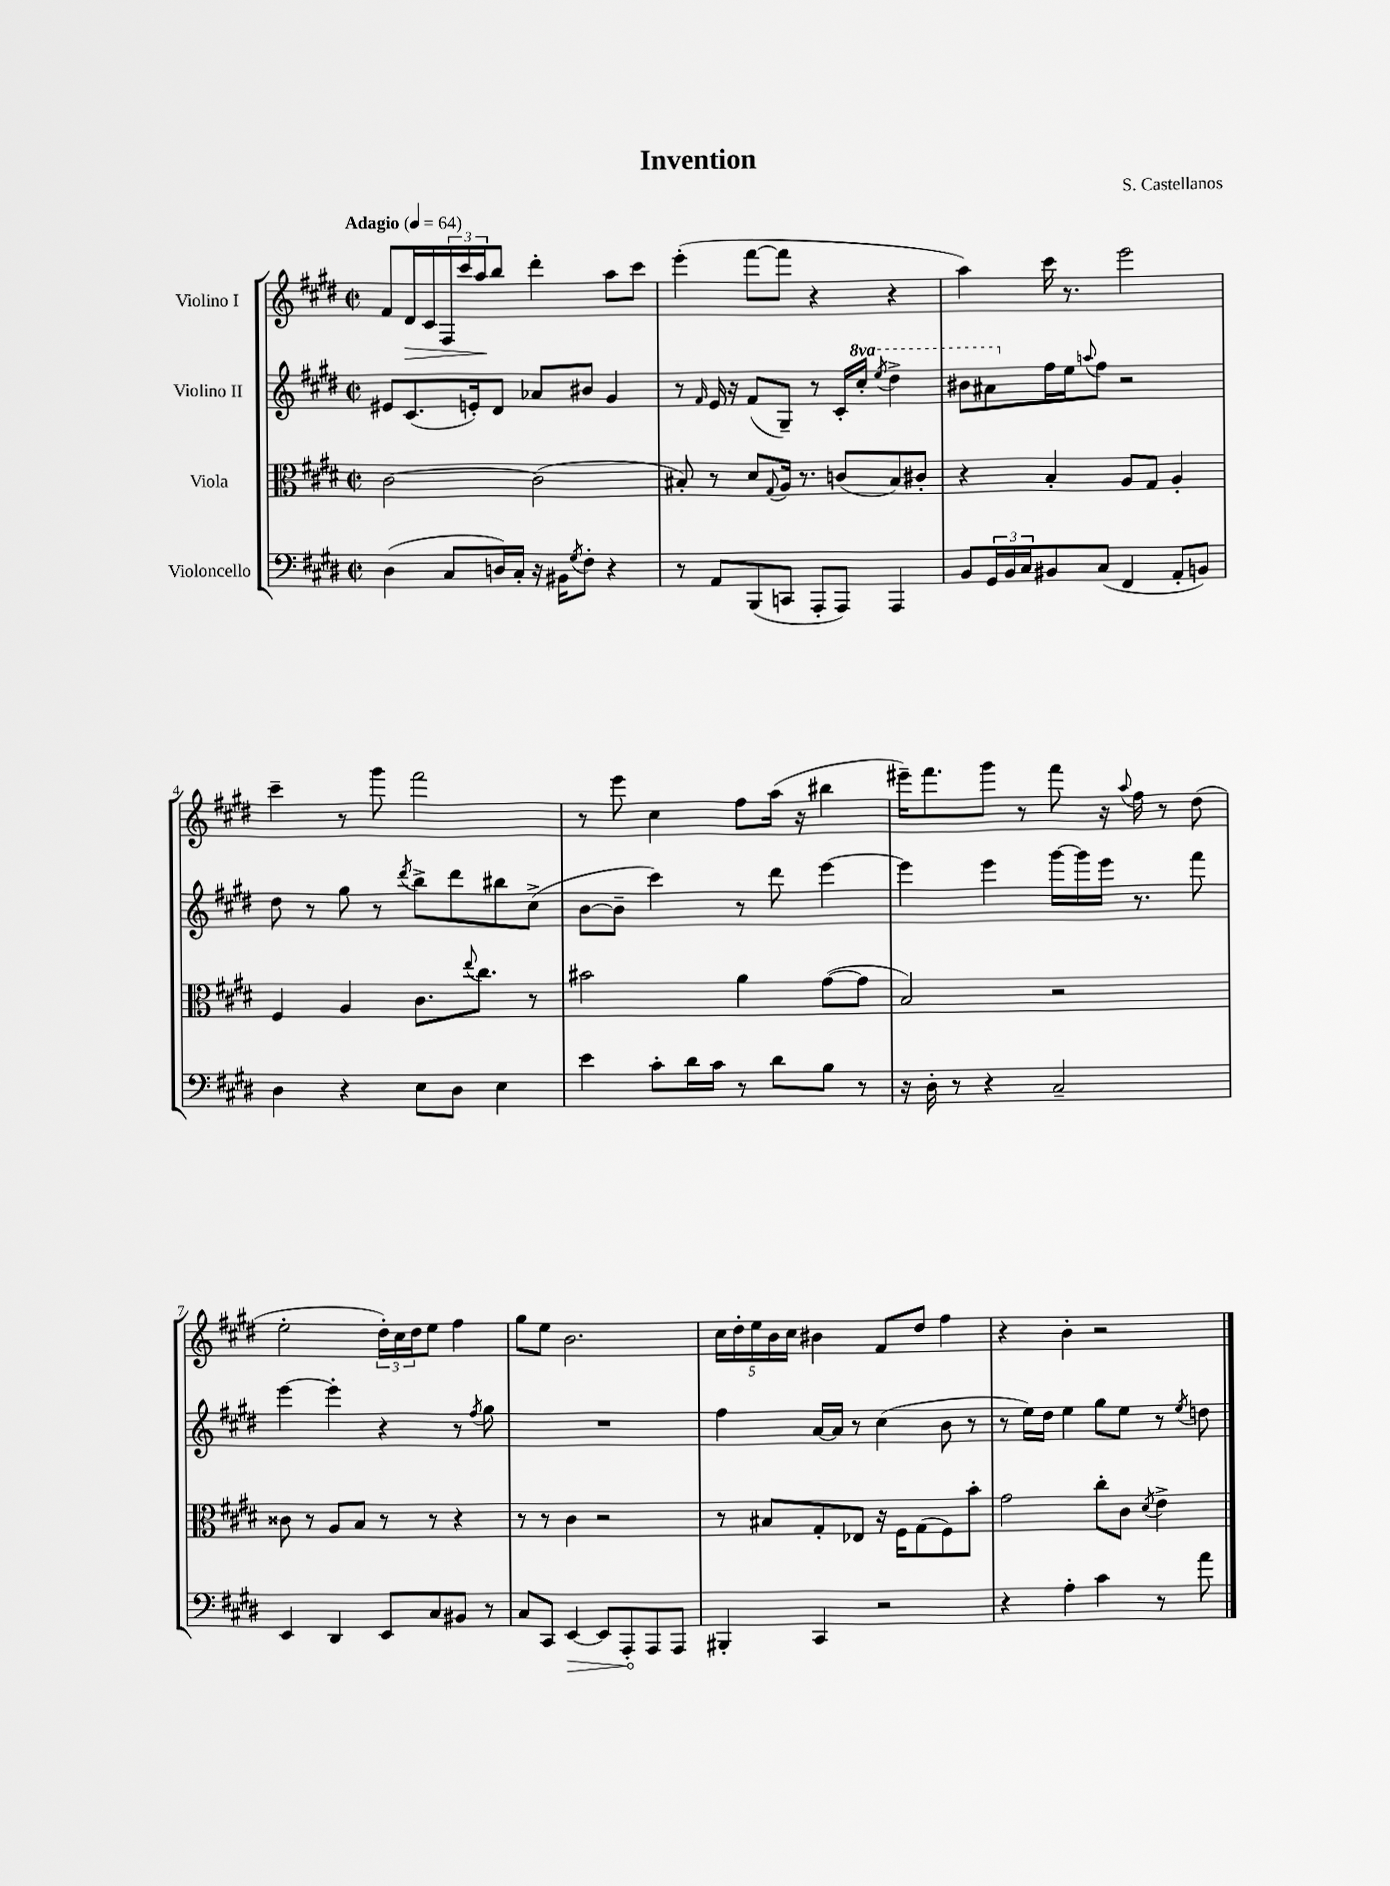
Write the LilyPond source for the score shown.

\header { title = "Invention" composer = "S. Castellanos" }
<<
\new StaffGroup <<
\new Staff = "s0" \with { instrumentName = "Violino I" } {
    \clef treble \key e \major \defaultTimeSignature \time 2/2 \tempo "Adagio" 4 = 64
    fis'8 dis'16\> cis'16 \tuplet 3/2 { fis16 cis'''16 a''16\! } b''8 dis'''4-. a''8 cis'''8 |
    e'''4-.( fis'''8~ fis'''8 r4 r4 |
    a''4) cis'''16 r8. e'''2 |
    cis'''4-- r8 gis'''8 fis'''2 |
    r8 e'''8 cis''4 fis''8 a''16( r16 bis''4 |
    eis'''16--) fis'''8. gis'''8 r8 fis'''8 r16 \appoggiatura { a''8 } fis''16 r8 dis''8( |
    e''2-. \tuplet 3/2 { dis''16-.) cis''16 dis''16 } e''8 fis''4 |
    gis''8 e''8 b'2. |
    \tuplet 5/4 { cis''16 dis''16-. e''16 b'16 cis''16 } bis'4 fis'8 dis''8 fis''4 |
    r4 b'4-. r2 \bar "|." |
}
\new Staff = "s1" \with { instrumentName = "Violino II" } {
    \clef treble \key e \major \defaultTimeSignature \time 2/2 \set Staff.ottavationMarkups = #ottavation-simple-ordinals
    eis'8 cis'8.( e'16-.) dis'8 aes'8 bis'8 gis'4 |
    r8 \grace { fis'16 } e'16 r16 fis'8( gis8--) r8 cis'16-. \ottava #1 cis'''16-. \acciaccatura { e'''8 } dis'''4-> |
    bis''8 ais''8 \ottava #0 fis''16 e''16 \appoggiatura { a''8 } fis''8 r2 |
    dis''8 r8 gis''8 r8 \acciaccatura { dis'''8 } b''8-> dis'''8 bis''8 cis''8->( |
    b'8~ b'8-- cis'''4) r8 dis'''8 e'''4~ |
    e'''4 e'''4 gis'''16~ gis'''16 e'''16 r8. fis'''8 |
    e'''4~ e'''4-. r4 r8 \acciaccatura { fis''8 } gis''8 |
    R1 |
    fis''4 a'16~ a'16 r8 cis''4( b'8 r8 |
    r8 e''16) dis''16 e''4 gis''8 e''8 r8 \acciaccatura { e''8 } d''8 \bar "|." |
}
\new Staff = "s2" \with { instrumentName = "Viola" } {
    \clef alto \key e \major \defaultTimeSignature \time 2/2
    cis'2~ cis'2( |
    bis8-.) r8 dis'8 \appoggiatura { gis8 } a16 r8. c'8( bis8) cis'8-. |
    r4 b4-. a8 gis8 a4-. |
    fis4 a4 cis'8. \appoggiatura { e''8 } cis''8. r8 |
    bis'2 a'4 gis'8~( gis'8 |
    b2) r2 |
    cisis'8 r8 a8 b8 r8 r8 r4 |
    r8 r8 cis'4 r2 |
    r8 bis8 gis8-. ees8 r16 fis16 gis8( fis8) b'8-. |
    gis'2 cis''8-. cis'8 \acciaccatura { dis'8 } e'4-> \bar "|." |
}
\new Staff = "s3" \with { instrumentName = "Violoncello" } {
    \clef bass \key e \major \defaultTimeSignature \time 2/2
    dis4( cis8 d16) cis16-. r16 bis,16 \acciaccatura { gis8 } fis8-. r4 |
    r8 a,8 b,,8( c,8 a,,8-. a,,8) a,,4 |
    b,8 \tuplet 3/2 { gis,16 b,16 cis16 } bis,8 cis8( fis,4 a,8-. b,8) |
    dis4 r4 e8 dis8 e4 |
    e'4 cis'8-. dis'16 cis'16 r8 dis'8 b8 r8 |
    r16 dis16-. r8 r4 cis2-- |
    e,4 dis,4 e,8 cis8 bis,8 r8 |
    cis8 cis,8 \once \override Hairpin.circled-tip = ##t e,4~\> e,8 a,,8-.\! a,,8 a,,8 |
    bis,,4-. cis,4 r2 |
    r4 a4-. cis'4 r8 a'8 \bar "|." |
}
>>
>>
